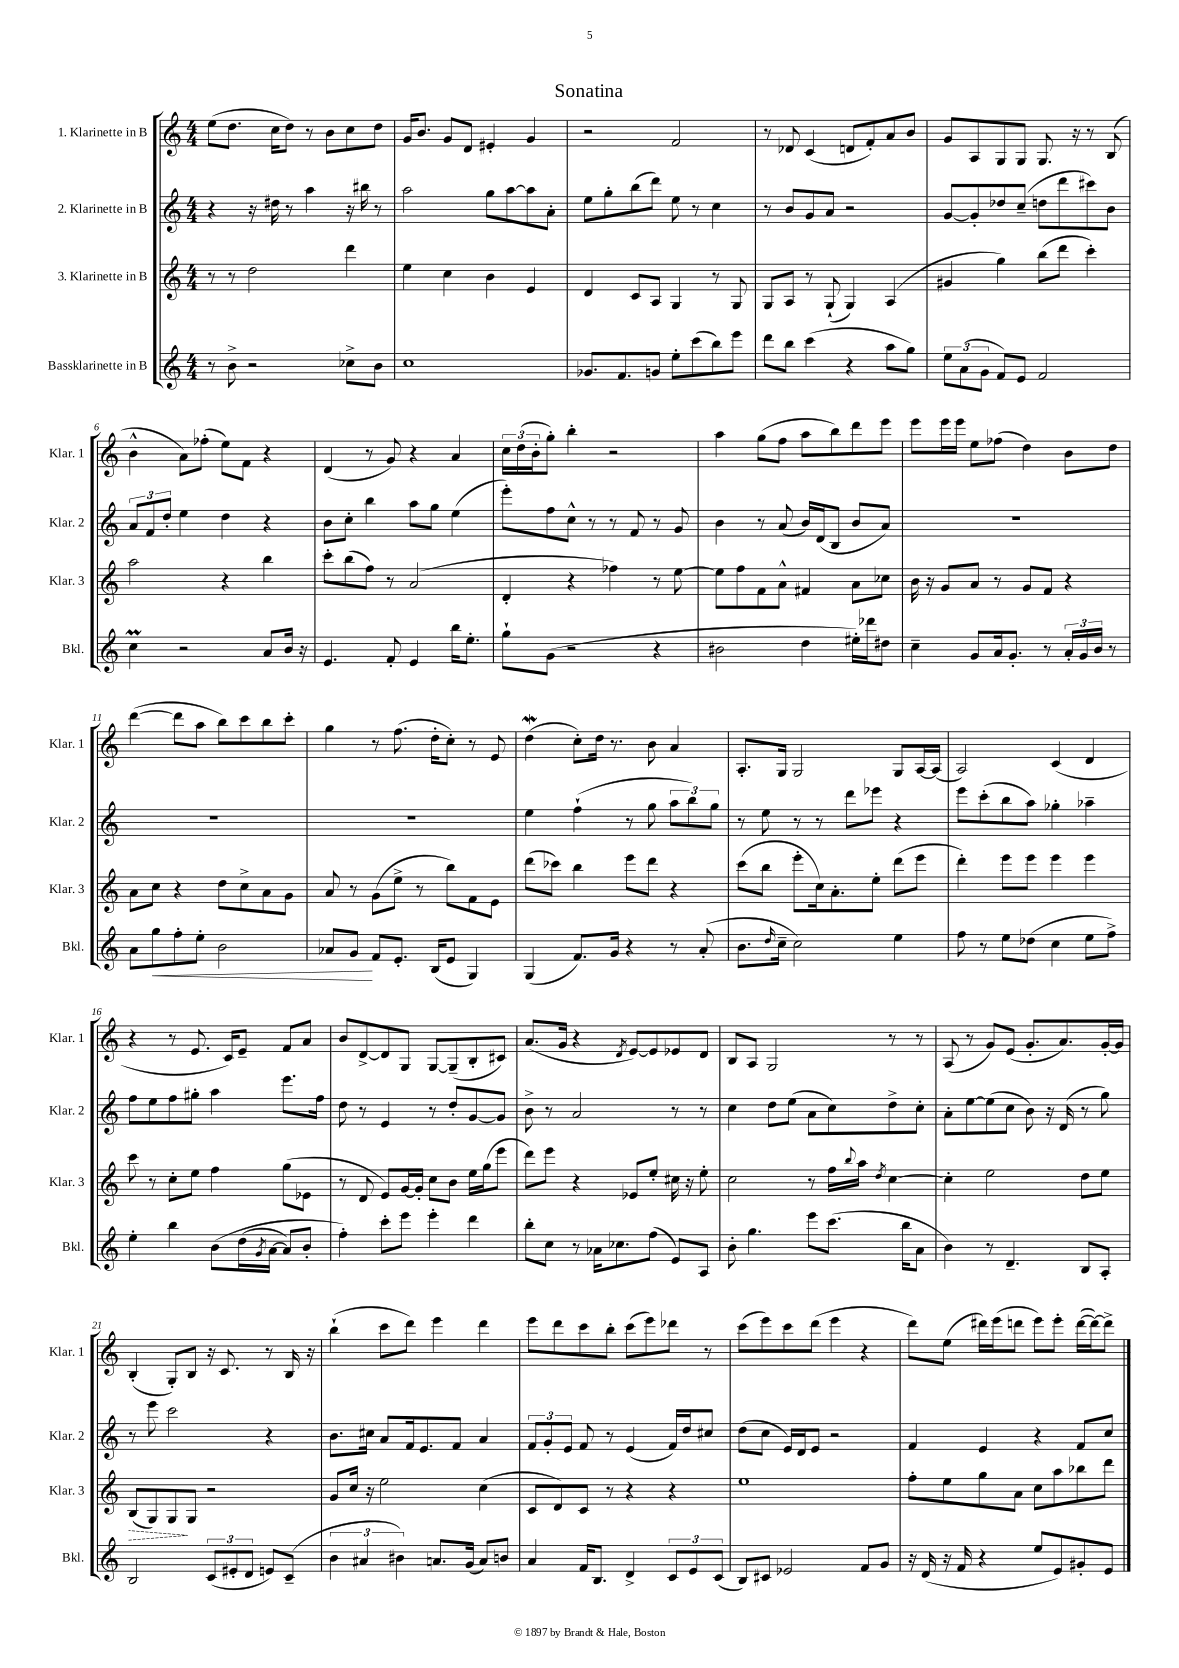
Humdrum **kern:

**kern	**kern	**kern	**kern
*staff4	*staff3	*staff2	*staff1
*clefG2	*clefG2	*clefG2	*clefG2
*k[]	*k[]	*k[]	*k[]
*M4/4	*M4/4	*M4/4	*M4/4
8r	8r	4r	(8ee
8b^	8r	.	8.dd
2r	2dd	16r	.
.	.	16dd#	16cc
.	.	8r	8dd)
.	.	4aa	8r
.	.	.	8b
8cc-^	4ddd	16r	8cc
.	.	16bb#	.
8b	.	8r	8dd
=	=	=	=
1cc	4ee	2aa	16g
.	.	.	8.b
.	4cc	.	8g
.	.	.	8d
.	4b	8gg	4e#'
.	.	[8aa	.
.	4e	8aa]	4g
.	.	8a'	.
=	=	=	=
8.g-	4d	8ee	2r
.	.	8gg'	.
8.f	.	.	.
.	8c	(8bb	.
8g	8A	8ddd)	.
8ee'	4G	8ee	2f
(8ccc	.	8r	.
8bb)	8r	4cc	.
8eee	8G	.	.
=	=	=	=
8ddd	8G	8r	8r
8bb	8A	8b	8d-
(4ccc	8r	8g	(4c
.	(8G`	8a	.
4r	4G)	2r	8d
.	.	.	8f')
8aa	(4A	.	8a
8gg)	.	.	8b
=	=	=	=
12ee	4g#	[8g	8g
(12a	.	.	.
.	.	8g']	8A
12g	.	.	.
8f)	4gg)	8dd-	8G
8e	.	(8cc~	8G
2f	(8bb	8dd	8.G
.	8ddd	8ddd	.
.	.	.	16r
.	4ccc')	8ccc#)	8r
.	.	8b	(8B
=	=	=	=
4cc	2aa	12a	4b^^
.	.	12f	.
.	.	12dd'	.
2r	.	4ee	8a)
.	.	.	(8ff-'
.	4r	4dd	8ee)
.	.	.	8f
8a	4bb	4r	4r
16b	.	.	.
16r	.	.	.
=	=	=	=
4.e	8ccc'	8b	(4d
.	(8bb	8cc'	.
.	8ff)	4bb	8r
8f'	8r	.	8g)
4e	(2a	8aa	4r
.	.	8gg	.
16bb	.	(4ee	4a
8.ee'	.	.	.
=	=	=	=
8gg`	4d'	8eee')	24cc
.	.	.	(24dd
.	.	.	24b'
(8g	.	8ff	8gg')
2r	4r	8cc^^	4bb'
.	.	8r	.
.	4ff-)	8r	2r
.	.	8f	.
4r	8r	8r	.
.	[8ee	8g	.
=	=	=	=
2b#	8ee]	4b	4aa
.	8ff	.	.
.	8f	8r	(8gg
.	8a^^	(8a	8ff
4dd	4f#	16b)	8aa
.	.	(16d	.
.	.	8B	8bb)
16ee#')	8a	8b	8ddd
16ddd-	.	.	.
8dd#	8cc-	8a)	8eee
=	=	=	=
4cc~	16b	1r	8eee
.	16r	.	.
.	8g	.	16eee
.	.	.	16eee
8g	8a	.	8ee
16a	8r	.	(8ff-
8.g'	.	.	.
.	8g	.	4dd)
8r	8f	.	.
24a'	4r	.	8b
24g	.	.	.
24b	.	.	.
8r	.	.	8dd
=	=	=	=
8a	8a	1r	([4ddd
8gg	8cc	.	.
8ff'	4r	.	8ddd]
8ee'	.	.	8aa
2b	8dd	.	8bb)
.	8cc^	.	8ccc
.	8a	.	8bb
.	8g	.	8ccc'
=	=	=	=
8a-	8a	1r	4gg
8g	8r	.	.
8f	(8g	.	8r
8.e'	8ee^	.	(8.ff
.	8r	.	.
(16B	.	.	16dd'
8e	8bb)	.	8cc')
4G)	8f	.	8r
.	8e	.	8e
=	=	=	=
(4G	(8ddd	4ee	(4dd
.	8ccc-)	.	.
8.f)	4bb	(4ff`	8cc')
.	.	.	16dd
16g	.	.	8.r
4r	8eee	8r	.
.	8ddd	8gg	8b
8r	4r	12aa	4a
.	.	12bb)	.
(8a'	.	.	.
.	.	12gg	.
=	=	=	=
8.b	(8ccc	8r	8.A'
.	8bb	8ee	.
16qqdd	.	.	.
16cc~	.	.	16G
2cc)	8eee'	8r	2G
.	16cc)	8r	.
.	8.a'	.	.
.	.	8ddd	.
.	8ee'	8eee-	.
4ee	(8ddd	4r	8G
.	8eee	.	[16A
.	.	.	(16A]
=	=	=	=
8ff	4ddd')	8eee	2A)
8r	.	(8ccc'	.
8ee	8eee	8bb	.
(8dd-	8eee	8aa)	.
4cc	4eee	4gg-'	(4c
8ee	4eee	4aa-~	4d
8ff^)	.	.	.
=	=	=	=
4ee'	8ccc	8ff	4r
.	8r	8ee	.
4bb	8cc'	8ff	8r
.	8ee	8gg#'	8.e
&(8b	4ff	4aa	.
.	.	.	16c)
(16dd	.	.	8e~
8qg	.	.	.
[16a	.	.	.
8a])	(8gg	8.eee	8f
8b'	8e-	.	8a
.	.	16ff	.
=	=	=	=
4ff'&)	8r	8dd	8b
.	8d	8r	[8d^
8ccc'	8e)	4e	8d]
8eee	[16g	.	8G
.	16g']	.	.
4eee'	8cc	8r	[8G
.	8b	8dd'	(8G~]
4ddd	16ee	[8g	8B'
.	(16gg	.	.
.	8eee	8g]	8c#)
=	=	=	=
8bb'	8ddd)	8b^	(8.a
8cc	8eee	8r	.
.	.	.	16g
8r	4r	2a	4r
16a-	.	.	.
8.cc-	.	.	.
.	.	.	8qd
.	8e-	.	[8e)
(8ff	8ee'	.	8e]
8e)	16cc#	8r	8e-
.	16r	.	.
8A	8ee'	8r	8d
=	=	=	=
8b'	2cc	4cc	8B
4.gg	.	.	8A
.	.	8dd	2G
.	.	(8ee	.
8eee	8r	8a	.
(8.ccc	16ff	8cc)	.
.	8qqbb	.	.
.	16aa	.	.
.	8qdd	.	.
.	[4cc	8dd^	8r
16bb	.	.	.
8a	.	8cc'	8r
=	=	=	=
4b)	4cc']	8a'	(8A
.	.	[8ee	8r
8r	2ee	(8ee]	8g)
4.d~	.	8cc	(8e
.	.	8b)	8.g'
.	.	16r	.
.	.	(16d	8.a)
8B	8dd	8r	.
8A'	8ee	8gg)	[16g'
.	.	.	16g]
=	=	=	=
2B	(8B	8r	(4B'
.	8G)	8eee	.
.	8G	2ccc	8G')
.	8G	.	8B
(12c	2r	.	16r
.	.	.	8.c
12e#'	.	.	.
12d	.	.	.
8e)	.	4r	8r
(8c~	.	.	16B
.	.	.	16r
=	=	=	=
6b	8g	8.b	(4bb`
.	16cc	.	.
6a#	.	.	.
.	16r	16cc#	.
.	2ee	8a	8ccc
6b#)	.	.	.
.	.	16f	8ddd)
.	.	8.e	.
8.a	.	.	4eee
.	.	8f	.
(16g	.	.	.
8a)	(4cc	4a	4ddd
8b	.	.	.
=	=	=	=
4a	8c	12f	8eee
.	.	12g'	.
.	8d)	.	8ddd
.	.	12e	.
16f	8c	8f	8ccc
8.B	.	.	.
.	8r	8r	8bb'
4d^	4r	(4e	(8ccc
.	.	.	8eee)
12c	4r	16f)	8ddd-
.	.	16dd	.
12e	.	.	.
.	.	8cc#	8r
(12c	.	.	.
=	=	=	=
8B)	1ee	(8dd	(8ccc
8c#	.	8cc	8eee)
2e-	.	16e)	8ccc
.	.	16d	.
.	.	8e	(8ddd
.	.	2r	4eee
8f	.	.	4r
8g	.	.	.
=	=	=	=
16r	8ff'	4f	8ddd)
(16d	.	.	.
16r	8ee	.	(8ee
16f	.	.	.
4r	8gg	4e	16ddd#)
.	.	.	(16eee
.	8a	.	8ddd
8ee	8cc	4r	8eee)
8e)	8aa	.	8eee'
8g#'	8bb-	8f	([16ddd
.	.	.	16ddd_)
8e	8ddd	8cc	8ddd^]
==	==	==	==
*-	*-	*-	*-
